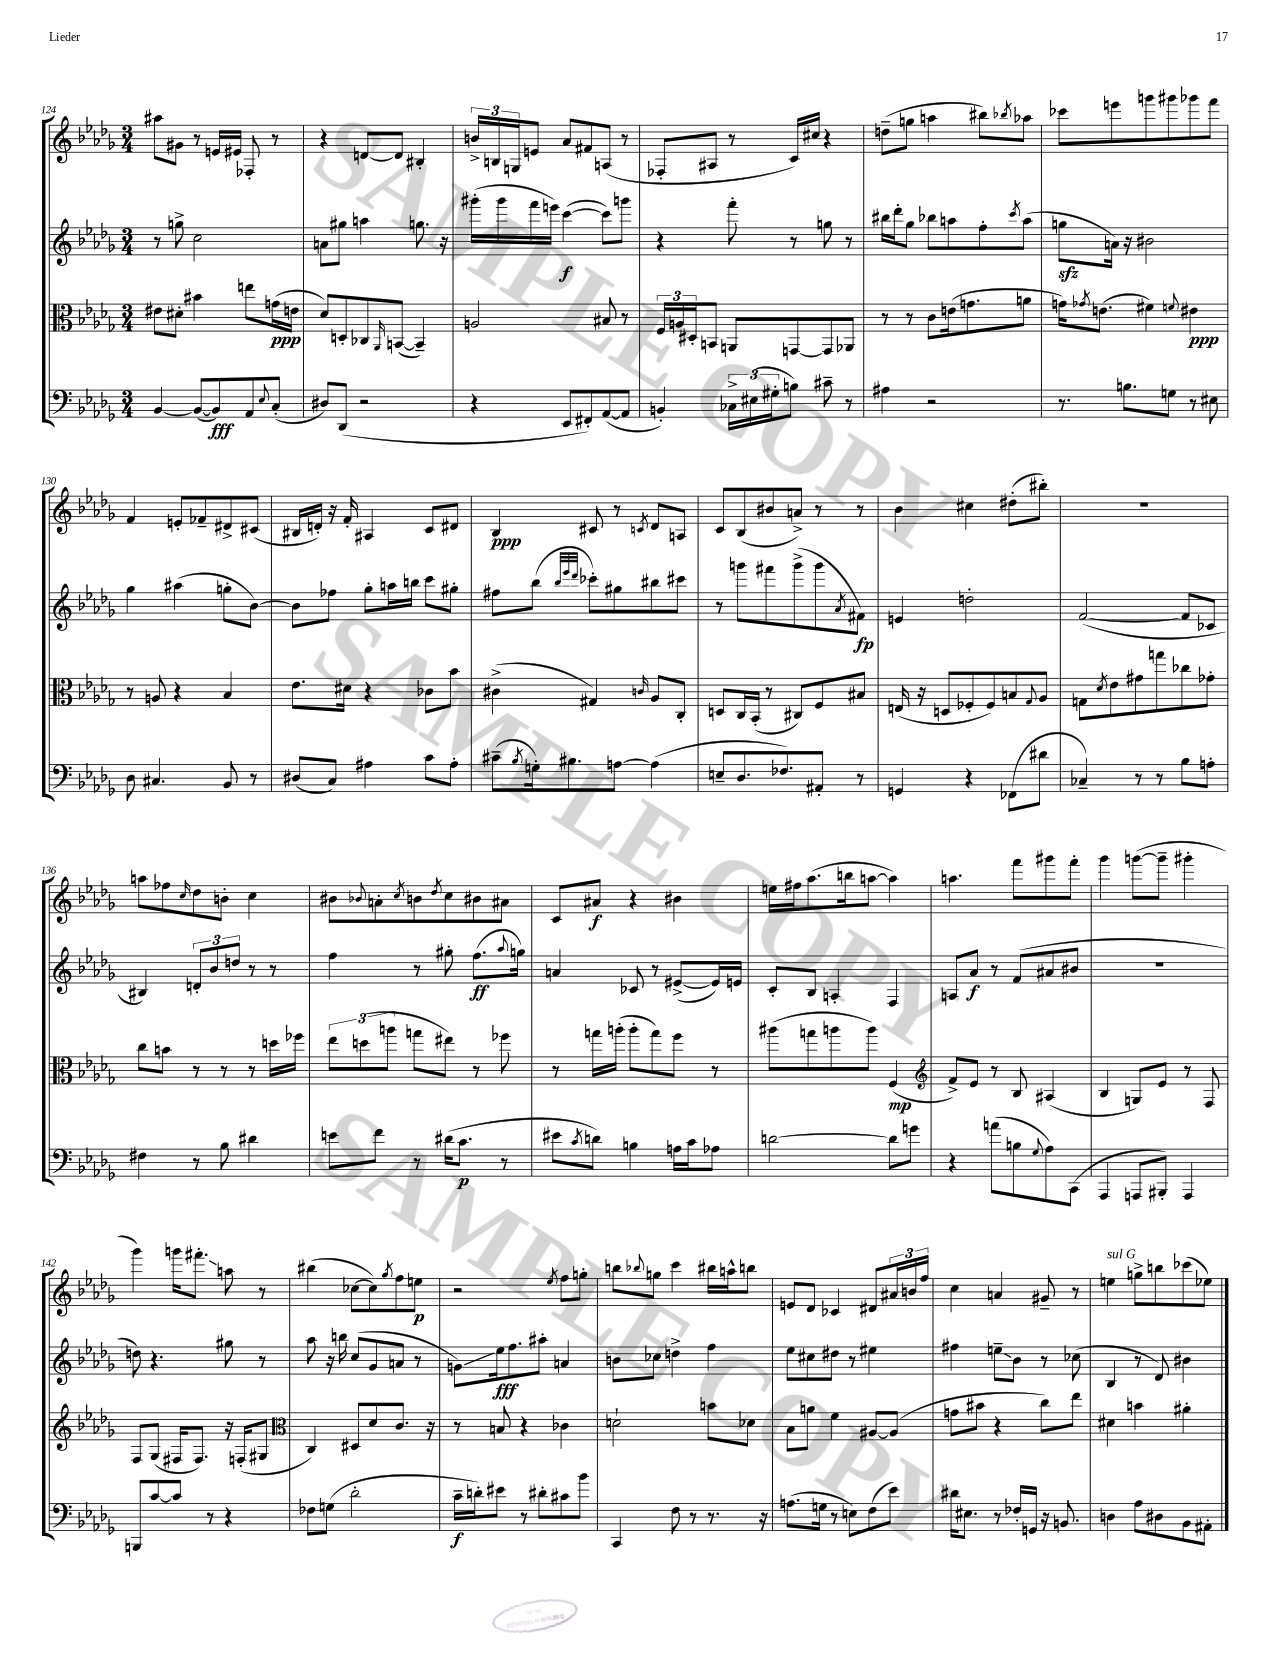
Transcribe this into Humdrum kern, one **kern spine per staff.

**kern	**kern	**kern	**kern
*staff4	*staff3	*staff2	*staff1
*clefF4	*clefC3	*clefG2	*clefG2
*k[b-e-a-d-g-]	*k[b-e-a-d-g-]	*k[b-e-a-d-g-]	*k[b-e-a-d-g-]
*M3/4	*M3/4	*M3/4	*M3/4
[4BB-	8e#	8r	8aa#
.	8d#'	8gg^	8g#
(8BB-_	4b#	2cc	8r
8BB-])	.	.	16e
.	.	.	16e#
8AA-	8ee	.	8F-'
8qqE-	.	.	.
(8C'	(16g	.	8r
.	16e	.	.
=	=	=	=
8D#)	8d-)	8a	4r
(8DD-	8D'	8gg#	.
2r	8C-	4aa	[8d
.	16qqAA-	.	.
.	([8BB	.	8d]
.	4BB~])	8.gg	4B#'
.	.	16r	.
=	=	=	=
4r	2A	(16ggg#'	24b^
.	.	.	24B
.	.	16ggg#	.
.	.	.	24G
.	.	16fff	8e
.	.	16eee)	.
8EE-	.	([4ccc	8a-
8FF#')	.	.	8f#
([8AA-	8B#	8ccc])	(8A
8AA-]	8r	8ggg	8r
=	=	=	=
4BB')	24F	4r	8F-'
.	24A	.	.
.	24D#'	.	.
.	8BB	.	8A#
24C-^	8AA	8fff'	8r
(24E#	.	.	.
24G#'	.	.	.
8B)	[8GG	8r	16c)
.	.	.	16cc#
8c#~	8GG]	8gg	4r
8r	8AA-	8r	.
=	=	=	=
4A#	8r	16bb#	(8dd~
.	.	16ddd-'	.
.	8r	8gg-	8gg
2r	8c	8bb-	4aa
.	(16e	8aa	.
.	8.g	.	.
.	.	8ff'	8bb#)
.	.	8qccc	8qbb-
.	8a	(8aa	8aa-
=	=	=	=
8.r	16g)	8gg	8ccc-
.	8qg-	.	.
.	(8.e	.	.
.	.	16a)	8eee
8.B	.	16r	.
.	4f#)	2b#	8ggg
8G	.	.	8ggg#
.	8qqf	.	.
8r	4e#	.	8ggg-
8E#	.	.	8fff
=	=	=	=
8D-	8r	4gg-	4f
4.C#	8A	.	.
.	4r	(4aa#	8e'
.	.	.	8f-~
8BB-	4B-	8gg'	8d#^
8r	.	[8b-)	(8c#
=	=	=	=
(8D#	8.e-	8b-]	16B#
.	.	.	16d')
8C)	.	8ff-	16r
.	16d#	.	16f'
4A#	4r	8gg-'	4A#
.	.	16aa	.
.	.	16bb	.
8c	8c-	8ccc	8c
8A#'	8b-	8gg#'	8d#
=	=	=	=
(8c#~	(4c#^	8ff#	4B-
8qB-	.	.	.
16G')	.	(8bb-	.
8.B#	.	.	.
.	.	32qqbb-	.
.	.	32qqeee-	.
.	.	32qqddd-	.
.	4G#)	8ccc-')	8c#
[8A	.	8gg#	8r
.	16qqc	.	8qc
(4A]	8A-	8bb#	8d-
.	8C'	8ccc#	8A
=	=	=	=
8E~	8D	8r	8c
8.D-	16C	8ggg	(8B-
.	(16BB-'	.	.
.	8r	8fff#	8b#
8.F-)	.	.	.
.	8C#)	(8ggg^	8a^)
8AA#'	8F	8ggg	8r
.	.	8qa-	.
8r	8B#	8f#)	8r
=	=	=	=
4GG	(16E	4e	4b-
.	16r	.	.
.	8D	.	.
4r	8F-'	2dd'	4cc#
.	8F-)	.	.
(8FF-	8B	.	(8dd#'
.	8qqG-	.	.
8d#	8A-	.	8bb#')
=	=	=	=
4C-~)	8G	([2f	2.r
.	8qd-	.	.
.	8e-	.	.
8r	8g#	.	.
8r	8gg	.	.
8B-	8cc-	8f]	.
8A'	8g-'	8c-	.
=	=	=	=
4F#	8cc	4B#)	8aa
.	8b	.	8ff-
.	.	.	16qqcc
8r	8r	12d'	8dd-
.	.	12b-	.
8B-	8r	.	8b'
.	.	12dd	.
4d#	8r	8r	4cc
.	16dd	8r	.
.	16ff-	.	.
=	=	=	=
8e	12ee-	4ff	8b#
.	(12dd	.	.
.	.	.	8qqb-
8f	.	.	8a'
.	12aa	.	.
.	.	.	8qcc
8r	8gg	8r	8b
.	.	.	8qdd-
(16d#	8ee#)	8gg#'	8cc
8.c	.	.	.
.	8r	(8.ff	8b#
8r	8ff-	.	8a#
.	.	8qqaa-	.
.	.	16gg)	.
=	=	=	=
8e#	8r	4a	8c
8qc	.	.	.
8d)	16gg	.	8a#
.	(16aa'	.	.
4B	8aa'	8c-	4r
.	8gg)	8r	.
16A	8ff	([8e#^	4b#
16c	.	.	.
8A-	8r	16e#])	.
.	.	16e	.
=	=	=	=
[2d	(8aa#	8c'	16ee
.	.	.	16ff#
.	8gg	8B-	(8.aa-
.	8aa	4A'	.
.	.	.	16bb
.	8aa)	.	[8aa
8d]	(4F	4F	4aa])
8g	.	.	.
=	=	=	=
*	*clefG2	*	*
4r	8f^)	8A	4.aa
.	8e-	8a-	.
(8a	8r	8r	.
8B	8B-	(8f	8fff
8qqG-	.	.	.
8A-)	(4A#	8a#	8ggg#
(8CC	.	8b#	8fff'
=	=	=	=
4AAA-	4B-	2.r	4ggg-
8AAA	8G)	.	([8ggg
8BBB#')	8e-	.	8ggg~]
4AAA	8r	.	4ggg#'
.	8F	.	.
=	=	=	=
8BBB	8F	8dd)	4ggg-)
[8c	(8G-	4.r	.
8c]	16F#	.	16ggg
.	8.F#)	.	8.fff#'
8r	.	.	.
4r	16r	8gg#	8aa
.	(16F'	.	.
.	8G#	8r	8r
=	=	=	=
*	*clefC3	*	*
8F-	4C)	8aa-	(4bb#
(8G	.	16r	.
.	.	16bb	.
2d-'	8D#	(8cc	[8cc-
.	8d-	8g-	8cc-])
.	.	.	8qgg-
.	8.c	8a	8ff
.	.	8r	8ee
.	16r	.	.
=	=	=	=
16c~	8r	8g)	2r
16d')	.	.	.
8e#	8B	16ee-	.
.	.	8.ff	.
8r	4r	.	.
8d#'	.	8aa#'	.
.	.	.	8qee-
8c#	4c-	4a	8ff
8b-	.	.	8gg'
=	=	=	=
4CC	2d`	8b	8bb
.	.	.	8qqbb-
.	.	8cc-	8gg
8F	.	4dd^	4ccc
8r	.	.	.
8.r	8b	4ff	16bb#
.	.	.	16aa^^
.	8d-	.	8bb
16r	.	.	.
=	=	=	=
(8.A	8B-	8ee-	8e
.	8a	8cc#	8d-
16G	.	.	.
8r	4f	8dd#	4c-
8E)	.	8r	.
(8F	[8A#	4ee#	8d#
8e-)	(8A#]	.	24a#
.	.	.	24b
.	.	.	24ff
=	=	=	=
16d#	8g	4ff#	4cc
8.E#	.	.	.
.	8b#	.	.
8r	4r	8ee~	4a
16F-'	.	8b-	.
16GG	.	.	.
16r	8cc)	8r	8g#~
8.BB	.	.	.
.	8ee-	(8cc-	8r
=	=	=	=
4D	4d#	4B-	4ee
8A-	4b	8r	8gg^
8D#	.	8d-)	8bb
8BB-	4a#'	4b#	(8ccc-
8AA#'	.	.	8ee-)
==	==	==	==
*-	*-	*-	*-
